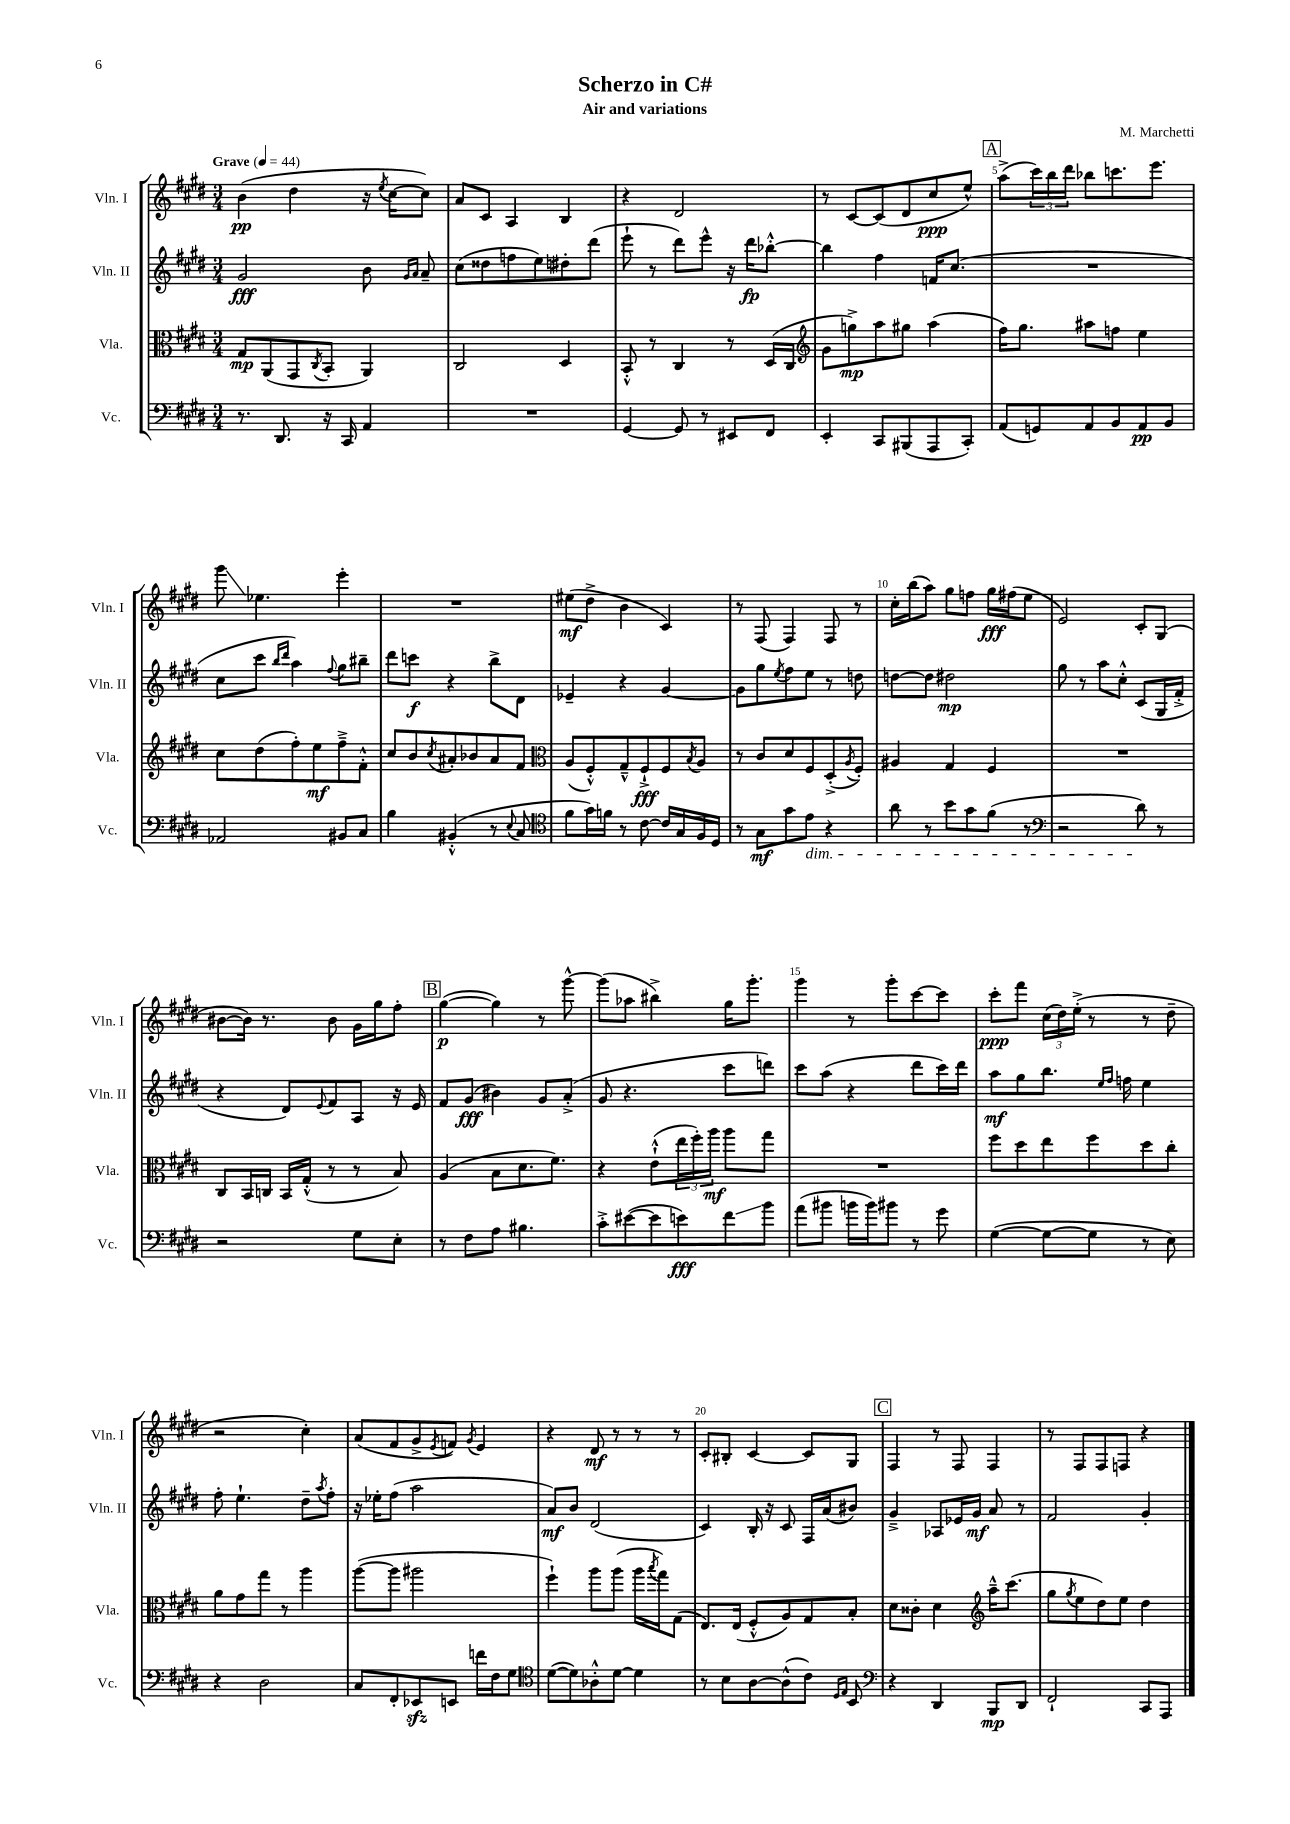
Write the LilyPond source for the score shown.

\header { title = "Scherzo in C#" composer = "M. Marchetti" subtitle = "Air and variations" }
<<
\new StaffGroup <<
\new Staff = "s0" \with { instrumentName = "Vln. I" shortInstrumentName = "Vln. I" } {
    \clef treble \key e \major \numericTimeSignature \time 3/4 \tempo "Grave" 4 = 44
    b'4\pp( dis''4 r16 \acciaccatura { e''8 } cis''16~ cis''8) |
    a'8 cis'8 a4 b4 |
    r4 dis'2 |
    r8 cis'8~ cis'8( dis'8 cis''8\ppp e''8-^) |
    \mark \markup { \box "A" } a''8->( \tuplet 3/2 { cis'''16) b''16 dis'''16 } bes''8 c'''8. e'''8. |
    gis'''8\glissando ees''4. e'''4-. |
    R2. |
    eis''8\mf( dis''8-> b'4 cis'4) |
    r8 fis8( fis4) fis8 r8 |
    cis''16-. b''16( a''8) gis''8 f''8 gis''16\fff fis''16( e''8 |
    e'2) cis'8-. gis8( |
    bis'8~ bis'16) r8. bis'8 gis'16 gis''16 fis''8-. |
    \mark \markup { \box "B" } gis''4~\p( gis''4) r8 gis'''8~-^ |
    gis'''8( aes''8 bis''4->) gis''16 gis'''8.-. |
    gis'''4 r8 gis'''8-. cis'''8~ cis'''8 |
    cis'''8-.\ppp fis'''8 \tuplet 3/2 { cis''16( dis''16) e''16-.->( } r8 r8 dis''8-- |
    r2 cis''4-.) |
    a'8( fis'8 gis'8-> \acciaccatura { e'8 } f'8) \acciaccatura { gis'8 } e'4 |
    r4 dis'8\mf r8 r8 r8 |
    cis'8-. bis8-. cis'4~ cis'8 gis8 |
    \mark \markup { \box "C" } fis4 r8 fis8 fis4 |
    r8 fis8 fis8 f8 r4 \bar "|." |
}
\new Staff = "s1" \with { instrumentName = "Vln. II" shortInstrumentName = "Vln. II" } {
    \clef treble \key e \major \numericTimeSignature \time 3/4
    gis'2\fff b'8 \grace { gis'16 a'16 } a'8-- |
    cis''8( disis''8 f''8 e''8) dis''8-. dis'''8( |
    e'''8-! r8 dis'''8) e'''8-^ r16 dis'''16\fp bes''8~-.-^ |
    bes''4 fis''4 f'16 cis''8.( |
    \mark \markup { \box "A" } R2. |
    cis''8 cis'''8 \grace { b''16 dis'''16 } a''4) \appoggiatura { fis''8 } gis''8 bis''8-- |
    dis'''8 c'''8\f r4 b''8-> dis'8 |
    ees'4-- r4 gis'4~ |
    gis'8 gis''8 \acciaccatura { e''8 } fis''8 e''8 r8 d''8 |
    d''8~ d''8 dis''2\mp |
    gis''8 r8 a''8 cis''8-.-^ cis'8( gis16 fis'16-.-> |
    r4 dis'8) \appoggiatura { e'8 } fis'8 a8 r16 e'16 |
    \mark \markup { \box "B" } fis'8 gis'8\fff( bis'4) gis'8 a'8-.->( |
    gis'8 r4. cis'''8 d'''8) |
    cis'''8 a''8( r4 dis'''8 cis'''16) dis'''16 |
    a''8\mf gis''8 b''8. \grace { e''16 fis''16 } f''16 e''4 |
    fis''8-. e''4.-! dis''8-- \acciaccatura { a''8 } fis''8-. |
    r16 ees''16-. fis''8( a''2 |
    a'8\mf) b'8 dis'2( |
    cis'4) b16-. r16 cis'8 fis16 a'16( bis'8) |
    \mark \markup { \box "C" } gis'4---> aes8 ees'16 gis'16\mf a'8 r8 |
    fis'2 gis'4-. \bar "|." |
}
\new Staff = "s2" \with { instrumentName = "Vla." shortInstrumentName = "Vla." } {
    \clef alto \key e \major \numericTimeSignature \time 3/4
    gis8\mp a,8( gis,8 \acciaccatura { cis8 } b,8-. a,4) |
    cis2 dis4 |
    b,8-.-^ r8 cis4 r8 dis16( cis16 |
    \clef treble gis'8 g''8->\mp) a''8 gis''8 a''4( |
    \mark \markup { \box "A" } fis''16) gis''8. ais''8 f''8 e''4 |
    cis''8 dis''8( fis''8-.) e''8\mf fis''8---> fis'8-.-^ |
    cis''8 b'8 \acciaccatura { cis''8 } ais'8-. bes'8 ais'8 fis'8 |
    \clef alto a8( fis8-.-^) gis8---^ fis8-!->\fff fis8 \acciaccatura { b8 } a8 |
    r8 cis'8 dis'8 fis8 dis8-.->( \acciaccatura { a8 } fis8-.) |
    ais4 gis4 fis4 |
    R2. |
    cis8 b,16 c16 b,16 gis16-.-^( r8 r8 b8) |
    \mark \markup { \box "B" } a4( b8 dis'8. fis'8.) |
    r4 e'8-!-^( \tuplet 3/2 { e''16 fis''16-.) a''16\mf } a''8 gis''8 |
    R2. |
    fis''8 dis''8 e''8 fis''8 dis''8 cis''8-. |
    a'8 gis'8 gis''8 r8 a''4 |
    a''8~( a''8 ais''2 |
    fis''4-!) a''8 a''8( a''16 \acciaccatura { b''8 } gis''16) gis8( |
    e8.) e16( fis8-.-^ a8) gis8 b8-. |
    \mark \markup { \box "C" } dis'8 cisis'8-. dis'4 \clef treble a''16---^ cis'''8.( |
    gis''8 \acciaccatura { gis''8 } e''8 dis''8) e''8 dis''4 \bar "|." |
}
\new Staff = "s3" \with { instrumentName = "Vc." shortInstrumentName = "Vc." } {
    \clef bass \key e \major \numericTimeSignature \time 3/4
    r8. dis,8. r16 cis,16 a,4 |
    R2. |
    gis,4~ gis,8 r8 eis,8 fis,8 |
    e,4-. cis,8 bis,,8( a,,8 cis,8-.) |
    \mark \markup { \box "A" } a,8( g,8) a,8 b,8 a,8\pp b,8 |
    aes,2 bis,8 cis8 |
    b4 bis,4-.-^( r8 \appoggiatura { e8 } cis8 |
    \clef tenor fis'8 gis'16) f'16 r8 cis'8~ cis'16 gis16 fis16 dis16 |
    r8 gis8\mf gis'8 e'8\dim r4 |
    a'8 r8 b'8 gis'8 fis'8( r8 |
    \clef bass r2 dis'8\!) r8 |
    r2 gis8 e8-. |
    \mark \markup { \box "B" } r8 fis8 a8 bis4. |
    cis'8-.-> eis'8~( eis'8 e'8\fff) fis'8\glissando b'8 |
    a'8( bis'8 b'16 b'16) bis'8 r8 gis'8 |
    gis4~( gis8~ gis8 r8 e8) |
    r4 dis2 |
    cis8 fis,8-. ees,8\sfz e,8 f'16 fis16 gis8 |
    \clef tenor dis'8~( dis'8) aes8-.-^ dis'8~ dis'4 |
    r8 b8 a8~ a8-^( cis'8) \grace { dis16 e16 } b,8 |
    \mark \markup { \box "C" } \clef bass r4 dis,4 b,,8\mp dis,8 |
    fis,2-! cis,8 a,,8 \bar "|." |
}
>>
>>
\layout { \context { \Score \override BarNumber.break-visibility = ##(#f #t #t) barNumberVisibility = #(every-nth-bar-number-visible 5) } }
